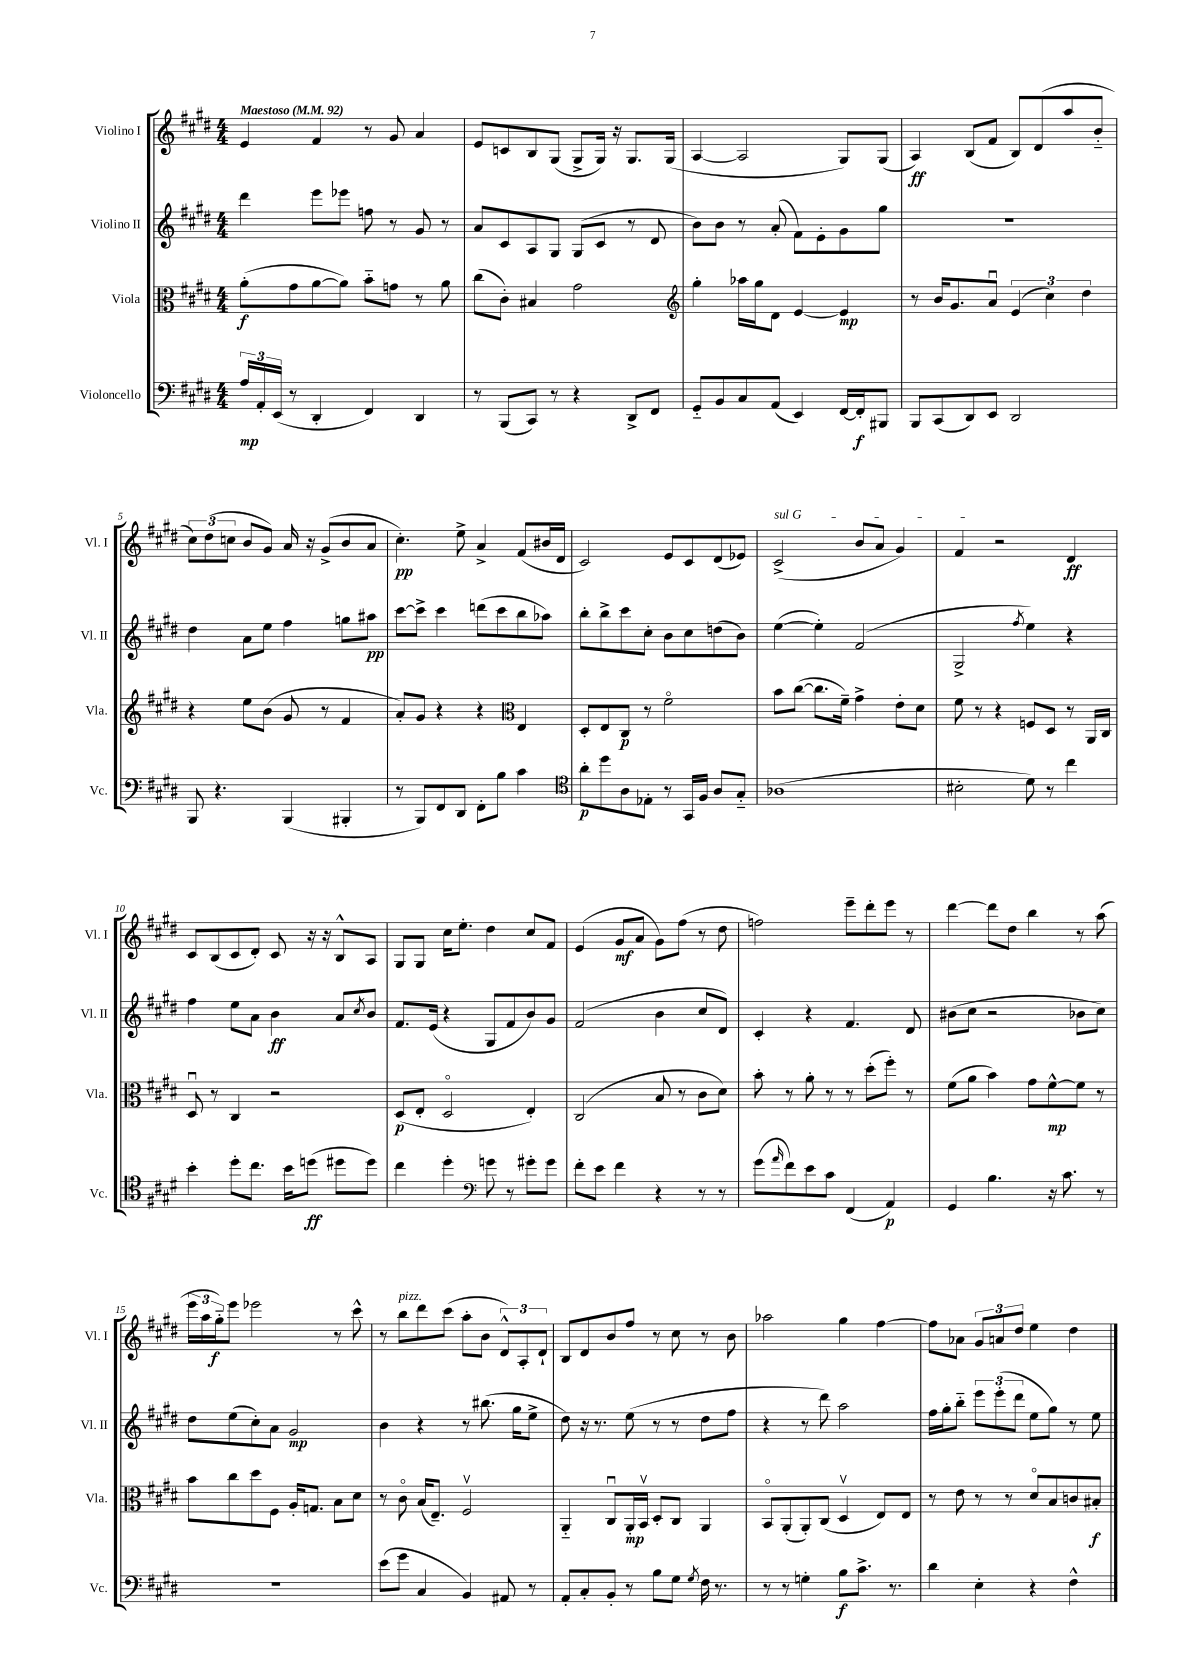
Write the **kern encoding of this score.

**kern	**dynam	**kern	**dynam	**kern	**dynam	**kern	**dynam
*part4	*part4	*part3	*part3	*part2	*part2	*part1	*part1
*staff4	*staff4	*staff3	*staff3	*staff2	*staff2	*staff1	*staff1
*I"Violoncello	*	*I"Viola	*	*I"Violino II	*	*I"Violino I	*
*I'Vc.	*	*I'Vla.	*	*I'Vl. II	*	*I'Vl. I	*
*clefF4	*	*clefC3	*	*clefG2	*	*clefG2	*
*k[f#c#g#d#]	*	*k[f#c#g#d#]	*	*k[f#c#g#d#]	*	*k[f#c#g#d#]	*
*M4/4	*	*M4/4	*	*M4/4	*	*M4/4	*
*MM92	*	*MM92	*	*MM92	*	*MM92	*
=1	=1	=1	=1	=1	=1	=1	=1
!	!	!	!	!	!	!LO:TX:a:B:t=Maestoso	!
24A/LL	mp	(8a'\L	f	4ddd#\	.	4e/	.
24AA'/	.	.	.	.	.	.	.
(24EE/JJ	.	.	.	.	.	.	.
8r	.	8g#\	.	.	.	.	.
4DD#'/	.	[8a\	.	8eee\L	.	4f#/	.
.	.	8a\J])	.	8eee-X\J	.	.	.
4FF#/)	.	8b\L	.	8ffn\	.	8r	.
.	.	8gn\J	.	8r	.	8g#/	.
4DD#/	.	8r	.	8g#/	.	4a/	.
.	.	8a\	.	8r	.	.	.
=2	=2	=2	=2	=2	=2	=2	=2
8r	.	(8cc#\L	.	8a/L	.	8e/L	.
(8BBB/L	.	8c#'\J)	.	8c#/	.	8cn/	.
8CC#/J)	.	4B#X/	.	8A/	.	8B/	.
8r	.	.	.	8G#/J	.	(8G#/J	.
4r	.	2g#\	.	(8G#/L	.	8G#^/L	.
.	.	.	.	8c#/J	.	16G#/Jk)	.
.	.	.	.	.	.	16r	.
8DD#^/L	.	.	.	8r	.	8.G#/L	.
8FF#/J	.	.	.	8d#/	.	.	.
.	.	.	.	.	.	(16G#/Jk	.
=3	=3	=3	=3	=3	=3	=3	=3
*	*	*clefG2	*	*	*	*	*
8GG#/L	.	4gg#'\	.	8b\L)	.	[4A/	.
8BB/	.	.	.	8b\J	.	.	.
8C#/	.	16aa-X\LL	.	8r	.	2A/]	.
.	.	16gg#\J	.	.	.	.	.
(8AA/J	.	8d#\J	.	(8a'/	.	.	.
4EE/)	.	[4e/	.	8f#\L)	.	.	.
.	.	.	.	8e'\	.	.	.
[16FF#/LL	.	4e/]	mp	8g#\	.	8G#/L)	.
16FF#'/J]	f	.	.	.	.	.	.
8BBB#X/J	.	.	.	8gg#\J	.	(8G#/J	.
=4	=4	=4	=4	=4	=4	=4	=4
8BBB/L	.	8r	.	1r	.	4A/)	ff
(8CC#/	.	16b/KL	.	.	.	.	.
.	.	8.g#/	.	.	.	.	.
8DD#/)	.	.	.	.	.	(8B/L	.
8EE/J	.	8au/J	.	.	.	8f#/J	.
2DD#/	.	(6e/	.	.	.	8B/L)	.
.	.	.	.	.	.	(8d#/	.
.	.	6cc#\)	.	.	.	.	.
.	.	.	.	.	.	8aa/	.
.	.	6dd#\	.	.	.	.	.
.	.	.	.	.	.	8b/J	.
!!LO:LB:g=z
=5	=5	=5	=5	=5	=5	=5	=5
8BBB/	.	4r	.	4dd#\	.	12cc#\L)	.
.	.	.	.	.	.	(12dd#\	.
4.r	.	.	.	.	.	.	.
.	.	.	.	.	.	12ccn\J	.
.	.	8ee\L	.	8a\L	.	8b/L	.
.	.	(8b\J	.	8ee\J	.	8g#/J)	.
(4BBB/	.	8g#/	.	4ff#\	.	16a/	.
.	.	.	.	.	.	16r	.
.	.	8r	.	.	.	(8g#^/L	.
4BBB#X'/	.	4f#/	.	8ggn\L	.	8b/	.
.	.	.	.	8aa#X\J	pp	8a/J	.
=6	=6	=6	=6	=6	=6	=6	=6
8r	.	8a'/L)	.	[8ccc#\L	.	4.cc#'\)	pp
8BBB/L)	.	8g#/J	.	8ccc#^\J]	.	.	.
8FF#/	.	4r	.	4ccc#\	.	.	.
8DD#/J	.	.	.	.	.	8ee^\	.
8FF#'\L	.	4r	.	(8dddn\L	.	4a^/	.
8B\J	.	.	.	8ccc#\	.	.	.
*	*	*clefC3	*	*	*	*	*
4c#\	.	4E/	.	8bb\	.	(8f#/L	.
.	.	.	.	8aa-X\J)	.	16b#X/L	.
.	.	.	.	.	.	16d#/JJ	.
=7	=7	=7	=7	=7	=7	=7	=7
*clefC4	*	*	*	*	*	*	*
8a'\L	p	8D#'/L	.	8bb'\L	.	2c#/)	.
8dd#\	.	8E/	.	8bb^\	.	.	.
8A\	.	8C#/J	p	8ccc#\	.	.	.
8E-X'\J	.	8r	.	8cc#'\J	.	.	.
8r	.	2f#\	.	8b\L	.	8e/L	.
16GG#/LL	.	.	.	8cc#\	.	8c#/	.
16F#/JJ	.	.	.	.	.	.	.
8A/L	.	.	.	(8ddn\	.	(8d#/	.
8G#/J	.	.	.	8b\J)	.	8e-X/J)	.
=8	=8	=8	=8	=8	=8	=8	=8
!	!	!	!	!	!	!LO:TX:a:i:t=sul G	!
(1A-X	.	8b\L	.	([4ee\	.	(2c#^/	.
.	.	([8cc#\J	.	.	.	.	.
.	.	8.cc#\L]	.	4ee'\])	.	.	.
.	.	16f#~\Jk)	.	.	.	.	.
.	.	4g#^\	.	(2f#/	.	8b/L	.
.	.	.	.	.	.	8a/J	.
.	.	8e'\L	.	.	.	4g#/)	.
.	.	8d#\J	.	.	.	.	.
=9	=9	=9	=9	=9	=9	=9	=9
2B#X'\	.	8f#\	.	2G#^/	.	4f#/	.
.	.	8r	.	.	.	.	.
.	.	4r	.	.	.	2r	.
.	.	.	.	8qff#/	.	.	.
8d#\)	.	8Fn/L	.	4ee\)	.	.	.
8r	.	8D#/J	.	.	.	.	.
4cc#\	.	8r	.	4r	.	4d#/	ff
.	.	16AA/LL	.	.	.	.	.
.	.	16C#/JJ	.	.	.	.	.
!!LO:LB:g=z
=10	=10	=10	=10	=10	=10	=10	=10
4b'\	.	8D#u/	.	4ff#\	.	8c#/L	.
.	.	8r	.	.	.	(8B/	.
8dd#'\L	.	4C#/	.	8ee\L	.	8c#/	.
8.cc#\J	.	.	.	8a\J	.	8d#'/J)	.
.	.	2r	.	4b\	ff	8c#/	.
16b\KL	.	.	.	.	.	.	.
(8ddn\J	ff	.	.	.	.	16r	.
.	.	.	.	.	.	16r	.
8dd#X\L	.	.	.	8a/L	.	8B^^/L	.
.	.	.	.	8qcc#/	.	.	.
8dd#\J)	.	.	.	8b/J	.	8A/J	.
=11	=11	=11	=11	=11	=11	=11	=11
4cc#\	.	(8D#/L	p	8.f#/L	.	8G#/L	.
.	.	8E'/J	.	.	.	8G#/J	.
.	.	.	.	(16e/Jk	.	.	.
4dd#'\	.	2D#/	.	4r	.	16cc#\KL	.
.	.	.	.	.	.	8.ee'\J	.
*clefF4	*	*	*	*	*	*	*
8gn\	.	.	.	8G#/L	.	4dd#\	.
8r	.	.	.	8f#/	.	.	.
8g#X'\L	.	4E'/)	.	8b/)	.	8cc#/L	.
8g#\J	.	.	.	8g#/J	.	8f#/J	.
=12	=12	=12	=12	=12	=12	=12	=12
8f#'\L	.	(2C#/	.	(2f#/	.	(4e/	.
8e\J	.	.	.	.	.	.	.
4f#\	.	.	.	.	.	8g#/L	mf
.	.	.	.	.	.	8a/J	.
4r	.	8B/	.	4b\	.	8g#\L)	.
.	.	8r	.	.	.	(8ff#\J	.
8r	.	8c#\L	.	8cc#/L	.	8r	.
8r	.	8d#\J)	.	8d#/J)	.	8dd#\	.
=13	=13	=13	=13	=13	=13	=13	=13
(8g#\L	.	8b'\	.	4c#'/	.	2ffn\)	.
16qqa/	.	.	.	.	.	.	.
8f#\)	.	8r	.	.	.	.	.
8e\	.	8a'\	.	4r	.	.	.
8c#\J	.	8r	.	.	.	.	.
(4FF#/	.	8r	.	4.f#/	.	8eee~\L	.
.	.	(8dd#'\L	.	.	.	8ddd#'\	.
4AA/)	p	8ff#'\J)	.	.	.	8eee\J	.
.	.	8r	.	8d#/	.	8r	.
=14	=14	=14	=14	=14	=14	=14	=14
4GG#/	.	(8f#\L	.	(8b#X\L	.	[4ddd#\	.
.	.	8a\J	.	8cc#\J	.	.	.
4.B\	.	4b\)	.	2r	.	8ddd#\L]	.
.	.	.	.	.	.	8dd#\J	.
.	.	8g#\L	.	.	.	4bb\	.
16r	.	[8f#^^\	mp	.	.	.	.
8.c#\	.	.	.	.	.	.	.
.	.	8f#\J]	.	8b-X\L	.	8r	.
8r	.	8r	.	8cc#\J)	.	(8aa\	.
!!LO:LB:g=z
=15	=15	=15	=15	=15	=15	=15	=15
1r	.	8b\L	.	8dd#\L	.	24eee\LL	.
.	.	.	.	.	.	24aa\	.
.	.	.	.	.	.	24gg#\J)	f
.	.	8cc#\	.	(8ee\	.	8eee\J	.
.	.	8dd#\	.	8cc#'\)	.	2eee-X\	.
.	.	8F#\J	.	8a\J	.	.	.
.	.	16A'/KL	.	2g#/	mp	.	.
.	.	8.Gn/J	.	.	.	.	.
.	.	8B\L	.	.	.	8r	.
.	.	8d#\J	.	.	.	8ccc#^^\	.
=16	=16	=16	=16	=16	=16	=16	=16
(8e\L	.	8r	.	4b\	.	8r	.
!	!	!	!	!	!	!LO:TX:a:i:t=pizz.	!
8g#\J	.	8c#\	.	.	.	8bb\L	.
4C#/	.	(16B/KL	.	4r	.	8ddd#\	.
.	.	8.E~/J)	.	.	.	.	.
.	.	.	.	.	.	(8ccc#\J	.
4BB/)	.	2F#v/	.	8r	.	8aa'\L	.
.	.	.	.	(8.bb#X\	.	8b\J	.
8AA#X/	.	.	.	.	.	12d#^^/L)	.
.	.	.	.	16gg#\KL	.	.	.
.	.	.	.	.	.	12A'/	.
8r	.	.	.	8ee^\J	.	.	.
.	.	.	.	.	.	12d#`/J	.
=17	=17	=17	=17	=17	=17	=17	=17
8AA'/L	.	4AA/	.	8dd#\)	.	8B/L	.
8C#'/	.	.	.	16r	.	8d#/	.
.	.	.	.	8.r	.	.	.
8BB'/J	.	8C#u/L	.	.	.	8b/	.
8r	.	16AA'/L	mp	(8ee\	.	8ff#/J	.
.	.	16BBv/JJ	.	.	.	.	.
8B\L	.	8D#'/L	.	8r	.	8r	.
8G#\J	.	8C#/J	.	8r	.	8cc#\	.
8qG#/	.	.	.	.	.	.	.
16F#\	.	4AA/	.	8dd#\L	.	8r	.
8.r	.	.	.	.	.	.	.
.	.	.	.	8ff#\J	.	8b\	.
=18	=18	=18	=18	=18	=18	=18	=18
8r	.	8BB/L	.	4r	.	2aa-X\	.
8r	.	(8AA'/	.	.	.	.	.
4Gn'\	.	8AA'/)	.	8r	.	.	.
.	.	(8C#/J	.	8ddd#\)	.	.	.
8B\L	f	4D#v/	.	2aa\	.	4gg#\	.
8.c#^\J	.	.	.	.	.	.	.
.	.	8E/L)	.	.	.	[4ff#\	.
8.r	.	.	.	.	.	.	.
.	.	8E/J	.	.	.	.	.
=19	=19	=19	=19	=19	=19	=19	=19
4d#\	.	8r	.	16ff#\LL	.	8ff#\L]	.
.	.	.	.	16gg#'\J	.	.	.
.	.	8e\	.	8bb\J	.	8a-X\J	.
4E'\	.	8r	.	12eee\L	.	12g#/L	.
.	.	.	.	(12eee'\	.	12an/	.
.	.	8r	.	.	.	.	.
.	.	.	.	12ddd#\J	.	12dd#/J	.
4r	.	8d#/L	.	8ee\L	.	4ee\	.
.	.	8B/	.	8gg#\J)	.	.	.
4F#^^\	.	8cn/	.	8r	.	4dd#\	.
.	.	8B#X'/J	f	8ee\	.	.	.
==	==	==	==	==	==	==	==
*-	*-	*-	*-	*-	*-	*-	*-
